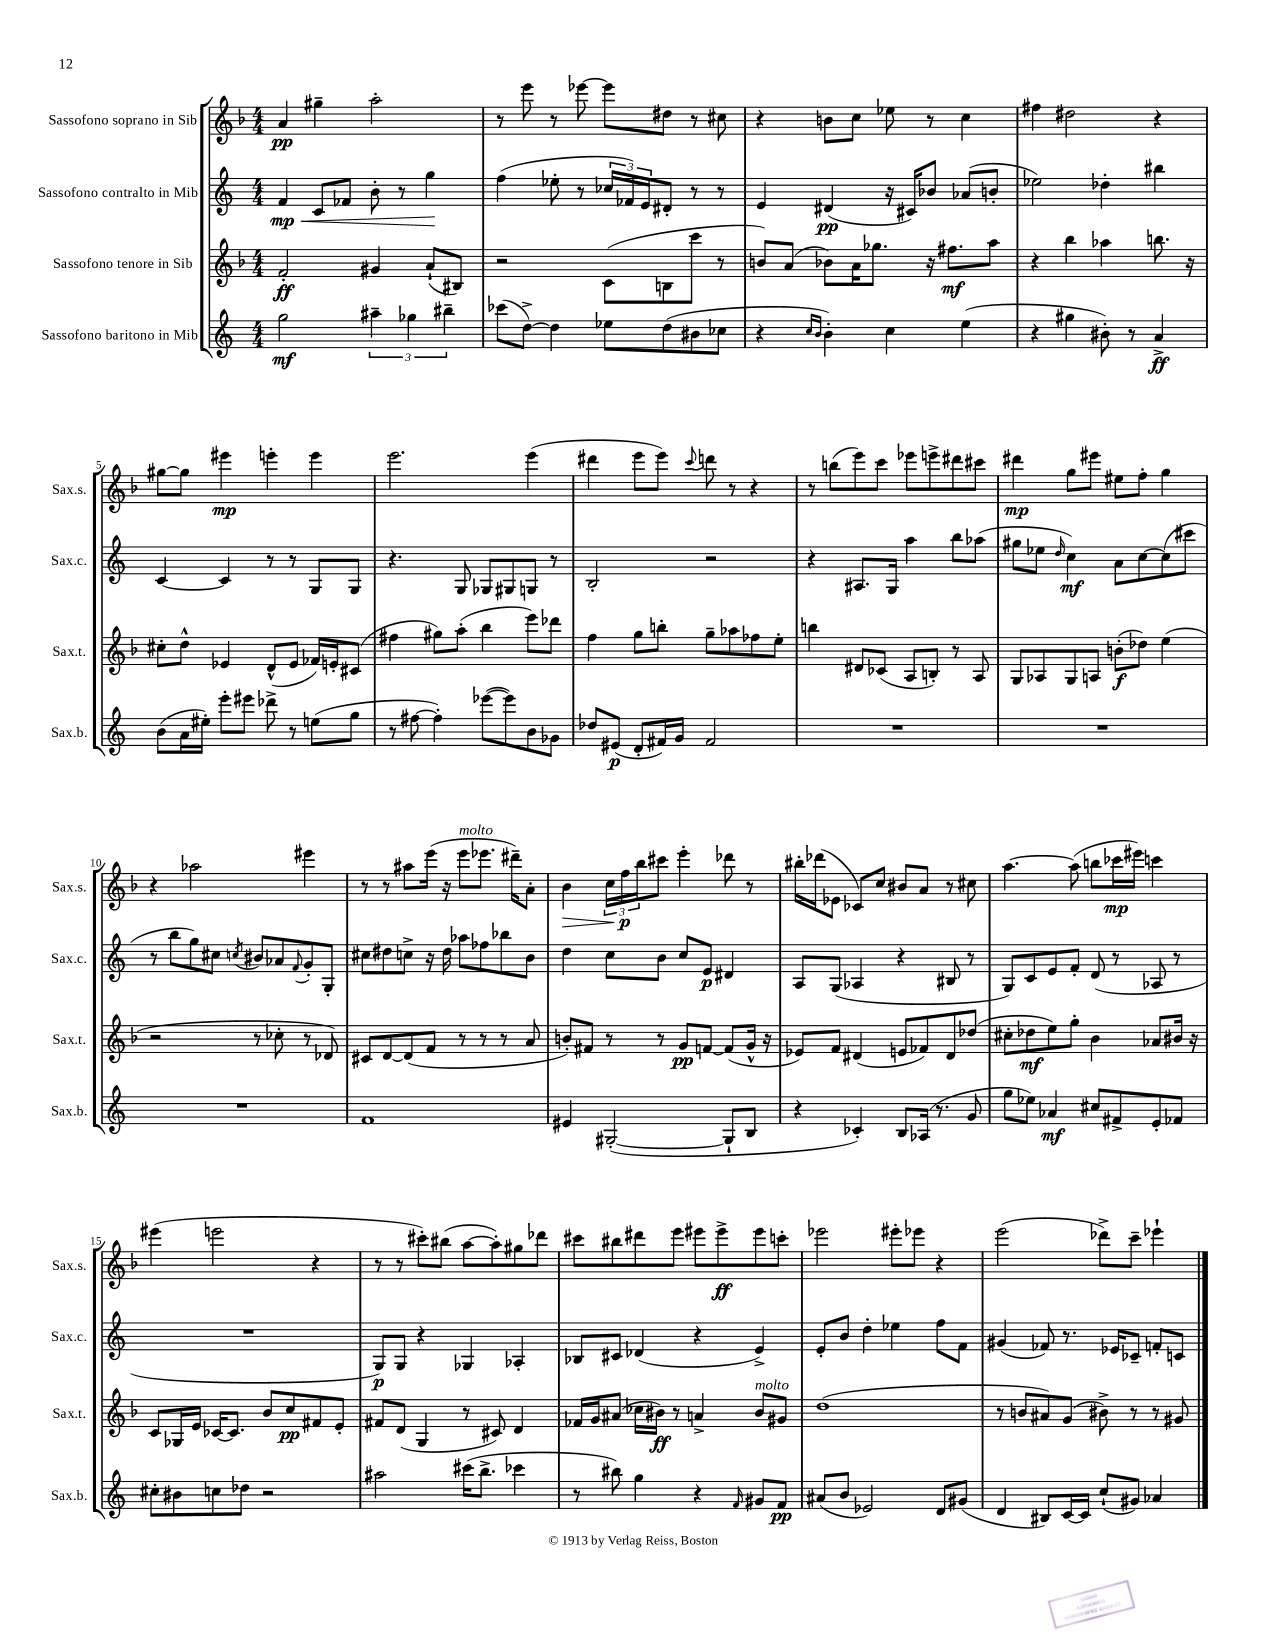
<<
\new StaffGroup <<
\new Staff = "s0" \with { instrumentName = "Sassofono soprano in Sib" shortInstrumentName = "Sax.s." } {
    \clef treble \key f \major \numericTimeSignature \time 4/4
    a'4\pp gis''4-- a''2-. |
    r8 e'''8 r8 ees'''8~ ees'''8 dis''8 r8 cis''8 |
    r4 b'8 c''8 ees''8 r8 c''4 |
    fis''4 dis''2 r4 |
    gis''8~ gis''8 eis'''4\mp e'''4-. e'''4 |
    e'''2. e'''4( |
    dis'''4 e'''8 e'''8) \appoggiatura { c'''8 } d'''8 r8 r4 |
    r8 b''8( e'''8) c'''8 ees'''8 e'''8-> dis'''8 cis'''8 |
    dis'''4\mp g''8 eis'''8 eis''8 f''8-. g''4 |
    r4 aes''2 eis'''4 |
    r8 r8 ais''8 e'''16( r16 e'''8^\markup { \italic "molto" } ees'''8. dis'''16--) a'8-. |
    bes'4\> \tuplet 3/2 { c''16 f''16\p\! bes''16 } cis'''8 e'''4-. des'''8 r8 |
    bis''16-. des'''16( ees'8 ces'8) c''8 bis'8 a'8 r8 cis''8 |
    a''4.~ a''8( b''8 ces'''16\mp eis'''16) c'''4 |
    eis'''4( e'''2 r4 |
    r8 r8 cis'''8-.) bis''8( a''8~ a''8-.) gis''8 des'''8 |
    cis'''8 bis''8 dis'''8 e'''8 eis'''8 eis'''8->\ff eis'''8 c'''8-. |
    ees'''2 eis'''8-. ees'''8 r4 |
    e'''2( des'''8->) c'''8-- ees'''4-! \bar "|." |
}
\new Staff = "s1" \with { instrumentName = "Sassofono contralto in Mib" shortInstrumentName = "Sax.c." } {
    \clef treble \key c \major \numericTimeSignature \time 4/4
    f'4\mp\< c'8 fes'8 b'8-. r8 g''4\! |
    f''4( ees''8-. r8 \tuplet 3/2 { ces''16 fes'16) e'16 } dis'8-. r8 r8 |
    e'4 dis'4\pp( r16 cis'16) bes'8 aes'8( b'8-. |
    ees''2) des''4-. bis''4 |
    c'4~ c'4 r8 r8 g8 g8 |
    r4. g8 ges8 gis8 g8 r8 |
    b2-. r2 |
    r4 ais8. g16 a''4 b''8 aes''8( |
    gis''8 ees''8 \grace { d''16 } c''4\mf) a'8 c''8~ c''8( cis'''8 |
    r8 b''8 g''8) cis''8 \acciaccatura { c''8 } bis'8 aes'8 \appoggiatura { f'8 } g'8-. g8-. |
    cis''8 dis''8 c''8-> r16 dis''16 aes''8 fes''8 bes''8 b'8 |
    d''4 c''8 b'8 c''8 e'8\p dis'4 |
    a8 g8( aes4 r4 bis8 r8 |
    g8) c'8 e'8 f'8-. d'8( r8 aes8 r8 |
    R1 |
    g8\p) g8 r4 ges4 aes4-. |
    bes8 cis'8 des'4( r4 e'4->) |
    e'8-. b'8 d''4-. ees''4 f''8 f'8 |
    gis'4( fes'8) r8. ees'16 ces'8-- f'8-. c'8 \bar "|." |
}
\new Staff = "s2" \with { instrumentName = "Sassofono tenore in Sib" shortInstrumentName = "Sax.t." } {
    \clef treble \key f \major \numericTimeSignature \time 4/4
    f'2-.\ff gis'4 a'8-!( bis8) |
    r2 c'8( b8 c'''8 r8 |
    b'8) a'8( bes'8) a'16 ges''8. r16 fis''8.\mf a''8 |
    r4 bes''4 aes''4 b''8. r16 |
    cis''8-. d''8-^ ees'4 d'8-^( ees'8 fes'16) e'16-. cis'8( |
    fis''4 gis''8) a''8-.( bes''4 e'''8) des'''8 |
    f''4 g''8 b''8-. g''8-- aes''8 fes''8 e''8-. |
    b''4 dis'8 ces'8( a8 b8-.) r8 a8 |
    g8 aes8 g8 a8 b'8-.\f( des''8) e''4( |
    r2 r8 ces''8-. r8 des'8) |
    cis'8 d'8~ d'8( f'8 r8 r8 r8 a'8 |
    b'8-.) fis'8 r8 r8 g'8\pp f'8~ f'8( g'16-^ r16 |
    ees'8) f'8 dis'4( e'8 fes'8) dis'8 des''8( |
    cis''8-. des''8\mf e''8) g''8-. bes'4 aes'8 bis'16 r16 |
    c'8 ges16 e'16 ces'16~ ces'8. bes'8 c''8\pp fis'8 e'8-. |
    fis'8 d'8( g4 r8 cis'8) d'4 |
    fes'16 g'16 ais'8( ces''16 bis'16\ff) r8 a'4-> bis'8^\markup { \italic "molto" } gis'8 |
    d''1( |
    r8 b'8 ais'8) g'8( bis'8->) r8 r8 gis'8 \bar "|." |
}
\new Staff = "s3" \with { instrumentName = "Sassofono baritono in Mib" shortInstrumentName = "Sax.b." } {
    \clef treble \key c \major \numericTimeSignature \time 4/4
    g''2\mf \tuplet 3/2 { ais''4-- ges''4 bis''4-- } |
    ces'''8( d''8~->) d''4 ees''8 d''8( bis'8 ces''8 |
    r4 \grace { c''16 b'16 } b'4-.) c''4 e''4( |
    r4 gis''4 bis'8-.) r8 a'4->\ff |
    b'8( a'16 eis''16-.) e'''8-. eis'''8 des'''8-> r8 e''8( g''8 |
    r8 fis''8~ fis''4-.) ees'''8~( ees'''8) b'8 ges'8 |
    des''8 eis'8\p( d'8-. fis'16) g'16 fis'2 |
    R1 |
    R1 |
    R1 |
    f'1 |
    eis'4 gis2~-.( gis8-! b8 |
    r4 ces'4-.) b8 aes16( r8. g'8 |
    g''8 ees''8) aes'4\mf cis''8 fis'8-> e'8-. fes'8 |
    cis''8-. bis'8 c''8 des''8 r2 |
    ais''2 cis'''16( b''8.-> ces'''4 |
    r8 bis''8) g''4 r4 \grace { f'16 } gis'8 f'8\pp |
    ais'8( b'8 ees'2) d'8 gis'8( |
    d'4 bis8) c'16~ c'16 c''8-!( gis'8) aes'4 \bar "|." |
}
>>
>>
